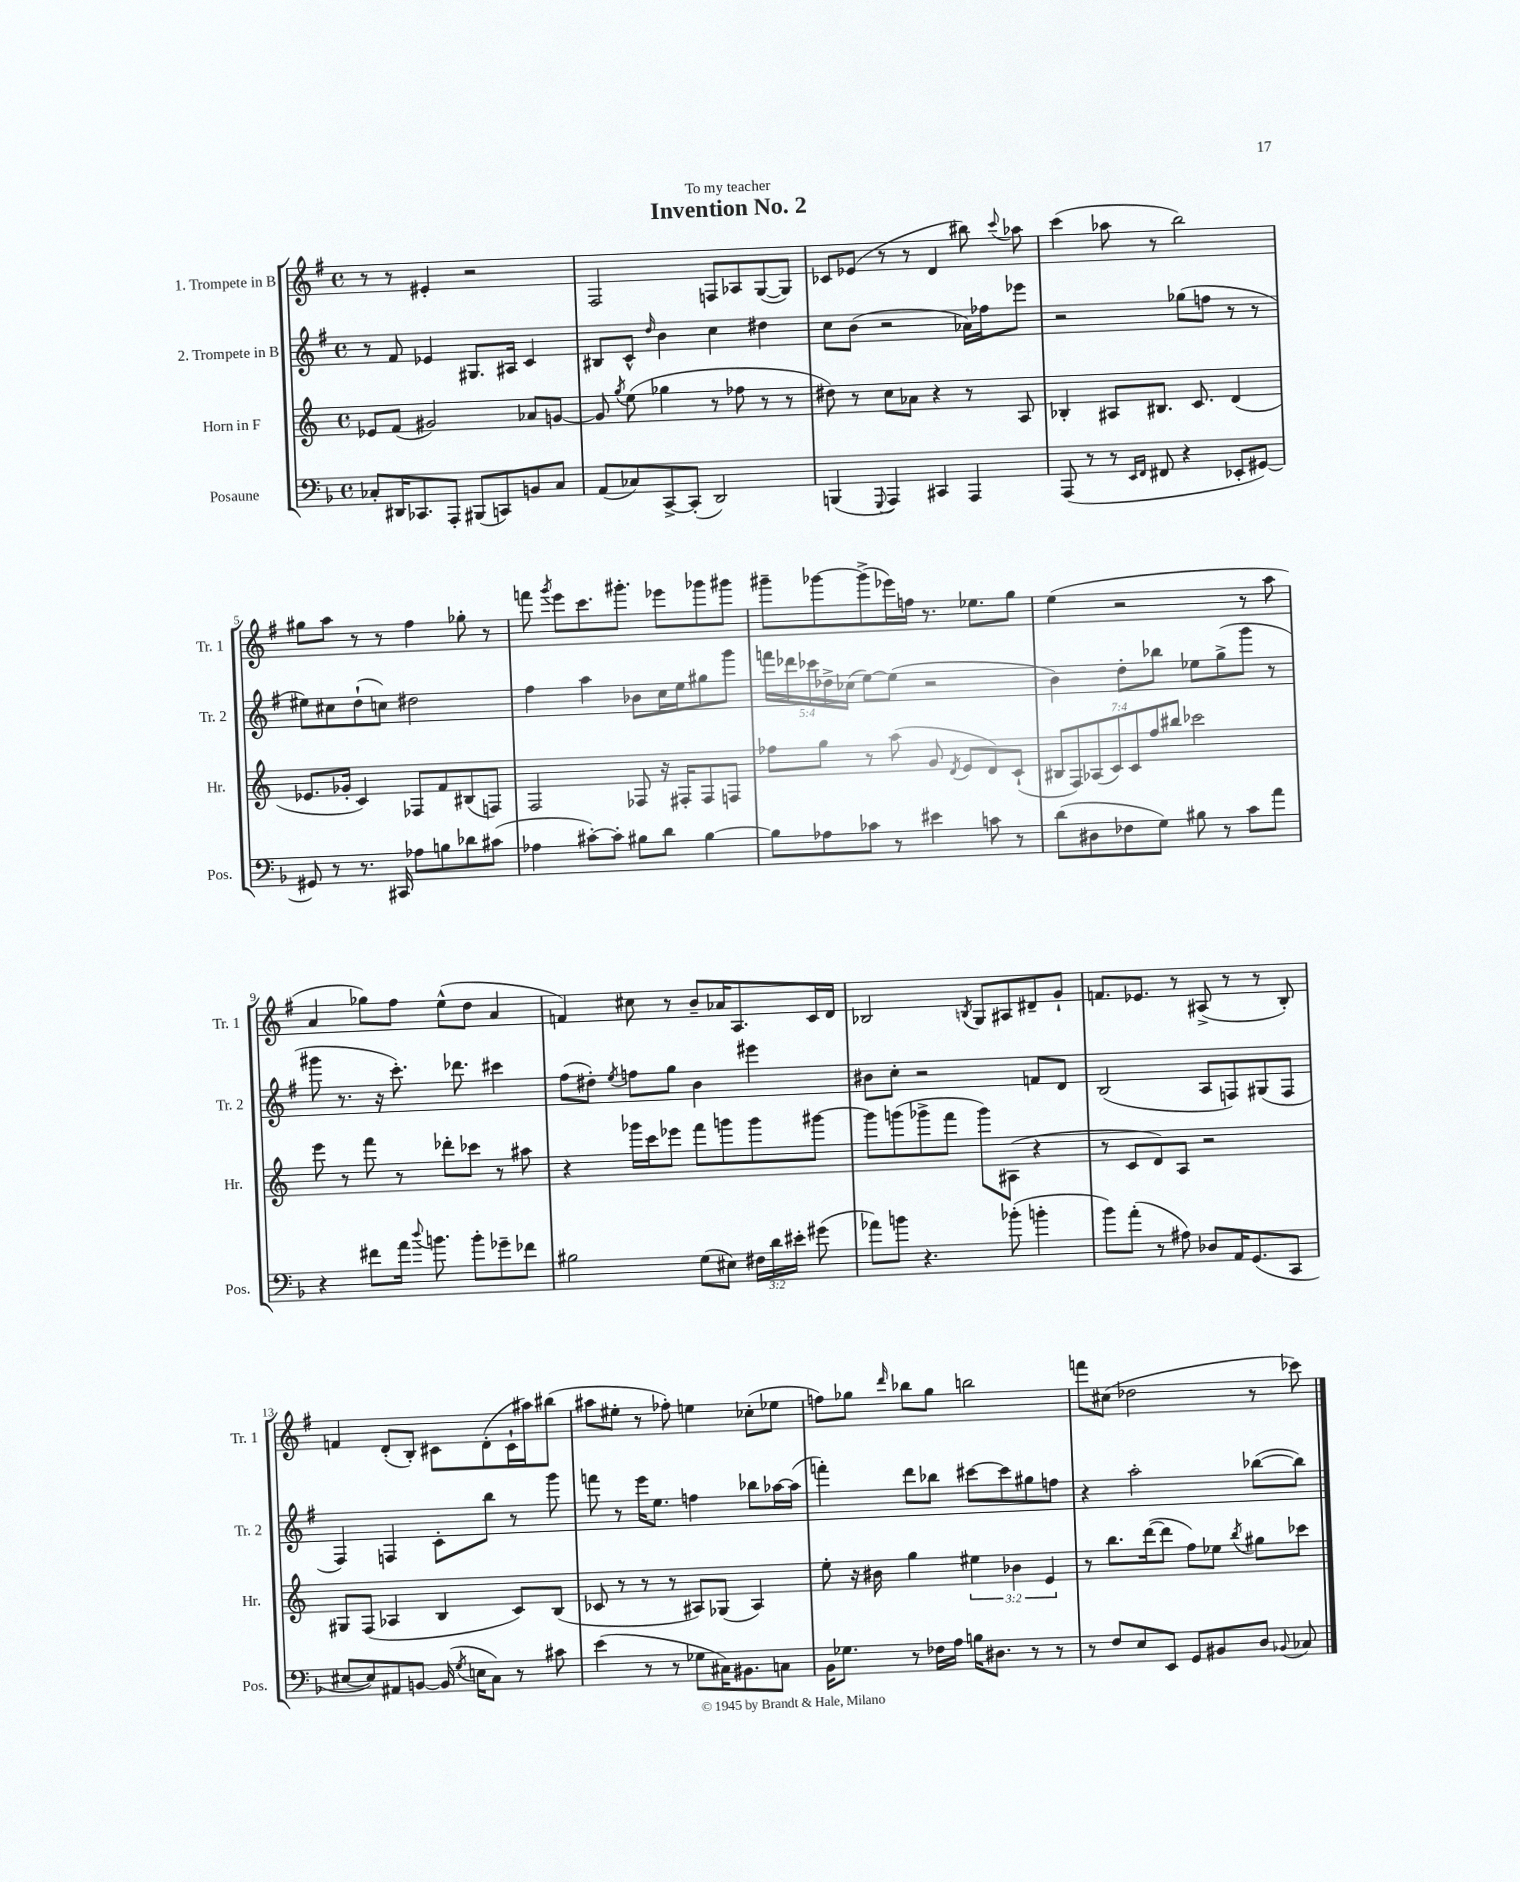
\header { title = "Invention No. 2" dedication = "To my teacher" }
<<
\new StaffGroup <<
\new Staff = "s0" \with { instrumentName = "1. Trompete in B" shortInstrumentName = "Tr. 1" } {
    \clef treble \key g \major \defaultTimeSignature \time 4/4
    \autoBeamOff r8 r8 eis'4-. r2 |
    fis2 f8[ aes8 g8~( g8]) |
    ces'8[ ees'8]( r8 r8 d'4 bis''8) \appoggiatura { c'''8 } aes''8 |
    c'''4( aes''8 r8 b''2) |
    gis''8[ a''8] r8 r8 fis''4 ges''8-. r8 |
    f'''8 \acciaccatura { g'''8 } e'''8[ c'''8. gis'''8.]-. ees'''8[ ges'''8 gis'''8] |
    gis'''8[-- ges'''8~ ges'''8->( ees'''16) f''16] r8. ees''8.[ g''8] |
    e''4( r2 r8 a''8 |
    a'4 ges''8[) fis''8] e''8[-^( d''8] a'4 |
    f'4) cis''8 r8 b'8[-- aes'16 a8. c'16 d'16] |
    bes2 \acciaccatura { b8 } g8[ ais8 dis'8-- g'8]-! |
    f'8.[ ees'8.] r8 ais8->( r8 r8 b8-.) |
    f'4 d'8[-.( b8]-.) cis'8[ d'8-.( cis'16-! ais''16) bis''8]( |
    ais''8[ eis''8]-. r8 fes''8-.) e''4 ces''8[-.( ees''8] |
    f''8[) ges''8] \grace { d'''16 } bes''8[ ges''8] b''2 |
    f'''8[ cis''8]( des''2 r8 ces'''8) \bar "|." |
}
\new Staff = "s1" \with { instrumentName = "2. Trompete in B" shortInstrumentName = "Tr. 2" } {
    \clef treble \key g \major \defaultTimeSignature \time 4/4 \override Staff.TupletNumber.text = #tuplet-number::calc-fraction-text
    \autoBeamOff r8 fis'8 ees'4 gis8.[ ais16] c'4 |
    bis8[ c'8]-^ \grace { d''16 } b'4 c''4 dis''4 |
    c''8[ b'8]( r2 aes'16[) fes''16 ees'''8] |
    r2 ges''8[( f''8] r8 r8 |
    eis''8[) cis''8 d''8-!( c''8]) dis''2 |
    fis''4 a''4 bes'8[ c''16 e''16 gis''8 g'''8] |
    \tuplet 5/4 { f'''16[ des'''16 ces'''16 des''16-> ces''16]( } e''8[~) e''8]( r2 |
    b'4) d''8[-. bes''8] ees''8[ g''8->( g'''8] r8 |
    gis'''8 r8. r16 c'''8.-.) des'''8. cis'''4 |
    fis''8[( dis''8]-.) \acciaccatura { e''8 } f''8[ g''8] b'4 eis'''4 |
    bis'8[ c''8]-. r2 f'8[ d'8] |
    b2( a8[ f8) gis8( f8] |
    fis4) f4 c'8[-. b''8] r8 g'''8 |
    f'''8 r8 e'''16[ e''8.] f''4 bes''8[ aes''16~ aes''16]( |
    f'''4-.) d'''8[ bes''8] cis'''8[~ cis'''8 gis''8 f''8] |
    r4 a''2-. bes''8[~( bes''8]) \bar "|." |
}
\new Staff = "s2" \with { instrumentName = "Horn in F" shortInstrumentName = "Hr." } {
    \clef treble \key c \major \defaultTimeSignature \time 4/4 \override Staff.TupletNumber.text = #tuplet-number::calc-fraction-text
    \autoBeamOff ees'8[ f'8]( gis'2) aes'8[ g'8]~ |
    g'8 \acciaccatura { g''8 } e''8( ges''4 r8 fes''8 r8 r8 |
    dis''8) r8 c''8[ aes'8] r4 r8 a8 |
    bes4-. ais8[ bis8.] c'8. d'4( |
    ees'8.[ ges'16]-. c'4) fes8[ f'8 bis8( f8]) |
    f2 fes8 r16 fis16[-. fis8 f8] |
    fes''8[ g''8] r8 a''8( g'8 \acciaccatura { d'8 } e'8[ d'8) c'8]-!( |
    \tuplet 7/4 { bis8[ f8) aes8( c'8) c'8 f''8 bis''8] } ces'''2 |
    e'''8 r8 f'''8 r8 des'''8[-. ces'''8] r8 ais''8 |
    r4 ges'''16[ c'''16 ees'''8] f'''8[ g'''8 g'''8 gis'''8]~ |
    gis'''8[ g'''8( ges'''8-> f'''8] ges'''8[) ais8]( r4 |
    r8 c'8[ d'8) a8] r2 |
    gis8[ f8]( aes4 b4 c'8[) b8]( |
    ces'8 r8 r8 r8 ais8[) ges8]( ais4) |
    e''8-. r16 bis'16 g''4 \tuplet 3/2 { eis''4 bes'4 e'4 } |
    r8 b''8.[ d'''16~( d'''8] f''8[) ees''8] \acciaccatura { b''8 } gis''8[ ces'''8] \bar "|." |
}
\new Staff = "s3" \with { instrumentName = "Posaune" shortInstrumentName = "Pos." } {
    \clef bass \key f \major \defaultTimeSignature \time 4/4 \override Staff.TupletNumber.text = #tuplet-number::calc-fraction-text
    \autoBeamOff ces8[-. dis,16 ces,8. a,,8]-. bis,,8[( c,8) b,8 ces8] |
    a,8[( ces8) c,8~-> c,8]-.( d,2) |
    b,,4( \appoggiatura { g,,8 } a,,4) cis,4 a,,4 |
    a,,8( r8 r8 \grace { e,16[ f,16] } fis,8 r4 ees,8[-. gis,8]~) |
    gis,8 r8 r8. cis,16 aes8[ b8 des'8 cis'8]( |
    aes4 cis'8[~-.) cis'8]-. bis8[ d'8] bis4~ |
    bis8[ aes8 ces'8] r8 eis'4 c'8 r8 |
    d'8[( dis8 fes8 g8]) bis8 r8 c'8[ a'8] |
    r4 fis'8[ a'16] \appoggiatura { d''8 } b'8. b'8[-. ges'8-- fes'8] |
    bis2 g8[( eis8]) \tuplet 3/2 { fis16[ d'16 eis'16]-. } gis'8( |
    aes'8[) b'8] r4. bes'8-.( b'4-. |
    bes'8[) a'8]-.( r8 ais8) des8[ a,16 g,8.( c,8] |
    eis8[~ eis8) ais,8 b,8]~ b,16( \acciaccatura { g8 } e16[ c8]) r8 cis'8 |
    e'4( r8 r8 ges8[ cis16) bis,8. c8] |
    bes,16[ ges8.] r8 fes16[ a16] b16[ dis8.] r8 r8 |
    r8 f8[ e8 e,8] g,8[ bis,8 d8] \appoggiatura { bes,8 } ces8 \bar "|." |
}
>>
>>
